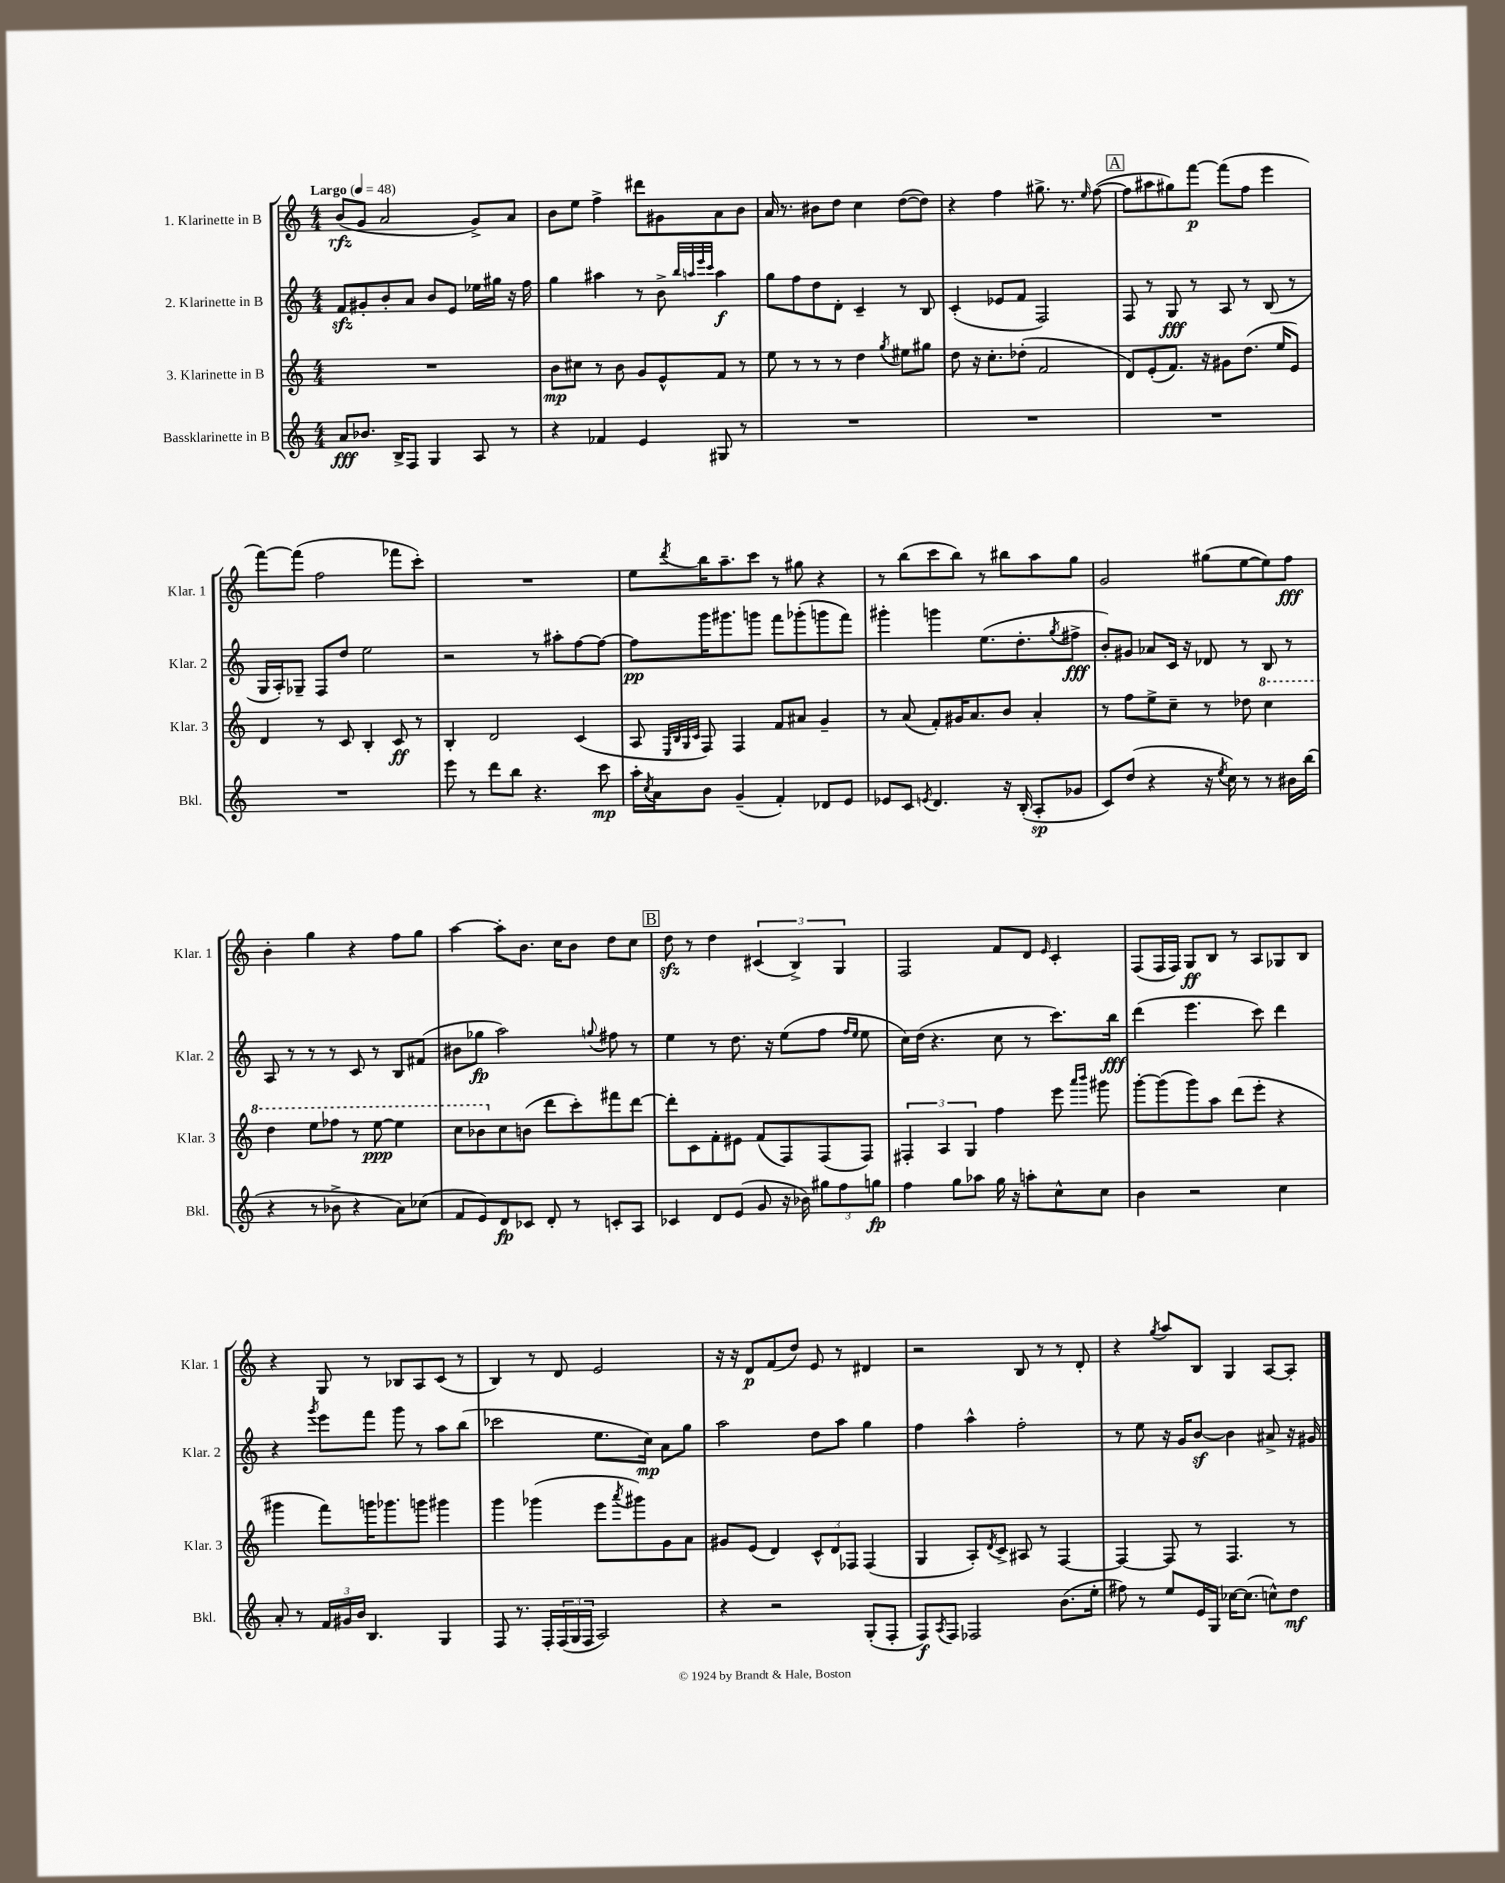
<<
\new StaffGroup <<
\new Staff = "s0" \with { instrumentName = "1. Klarinette in B" shortInstrumentName = "Klar. 1" } {
    \clef treble \key c \major \numericTimeSignature \time 4/4 \tempo "Largo" 4 = 48
    b'8\rfz( g'8 a'2 g'8->) a'8 |
    b'8 e''8 f''4-> dis'''8 gis'8 a'8 b'8 |
    a'16 r8. bis'8 d''8 c''4 d''8~( d''8) |
    r4 f''4 gis''8.-> r8. \grace { e''16 } f''8~( |
    \mark \markup { \box "A" } f''8 ais''8 gis''8) f'''8~\p f'''8( f''8 e'''4 |
    f'''8~) f'''8( f''2 fes'''8 c'''8-.) |
    R1 |
    e''8 \acciaccatura { d'''8 } b''16 a''8.-- c'''8 r8 gis''8 r4 |
    r8 b''8( c'''8 b''8) r8 bis''8 a''8 g''8 |
    g'2 gis''8( e''8~ e''8) f''8\fff |
    b'4-. g''4 r4 f''8 g''8 |
    a''4~ a''8-. b'8. c''16 b'8 d''8 c''8 |
    \mark \markup { \box "B" } d''8\sfz r8 d''4 \tuplet 3/2 { cis'4( b4->) g4 } |
    f2 f'8 d'8 \grace { e'16 } c'4-. |
    f8( f16 f16) g8\ff b8 r8 a8 ges8 b8 |
    r4 g8 r8 bes8 a8 c'8( r8 |
    b4) r8 d'8 e'2 |
    r16 r16 d'8\p f'8( d''8) e'8 r8 dis'4 |
    r2 b8 r8 r8 d'8-. |
    r4 \acciaccatura { g''8 } a''8 b8 g4 a8~ a8-. \bar "|." |
}
\new Staff = "s1" \with { instrumentName = "2. Klarinette in B" shortInstrumentName = "Klar. 2" } {
    \clef treble \key c \major \numericTimeSignature \time 4/4
    f'8\sfz gis'8-. b'8-. a'8 b'8 e'8 ees''16 gis''16 r16 f''16 |
    g''4 ais''4 r8 b'8-> \grace { b''32 a''32 e'''32 c'''32 } a''4\f |
    g''8 f''8 d''8 d'8-. c'4-- r8 b8 |
    c'4-.( ees'8 f'8 f2) |
    \mark \markup { \box "A" } f8 r8 g8\fff r8 a8 r8 b8( r8 |
    g16 a16-.) ges8-- f8 d''8 e''2 |
    r2 r8 ais''8-. f''8~ f''8~ |
    f''8\pp g'''16 gis'''8. g'''8 f'''8 ges'''8-.( g'''8 f'''8) |
    gis'''4-. g'''4 e''8.( d''8.-. \acciaccatura { g''8 } fis''8->\fff |
    b'8-.) gis'8 aes'8 c'16 r16 des'8 r8 b8 r8 |
    a8 r8 r8 r8 c'8 r8 b8 fis'8( |
    bis'8 ges''8\fp a''2) \appoggiatura { g''8 } fis''8 r8 |
    \mark \markup { \box "B" } e''4 r8 d''8. r16 e''8( f''8 \grace { f''16 e''16 } e''8 |
    c''16) d''16( r4. c''8 r8 c'''8.) b''16\fff |
    d'''4( e'''4. c'''8) d'''4 |
    r4 \acciaccatura { g'''8 } e'''8 f'''8 g'''8 r8 a''8 b''8( |
    ces'''2 e''8. c''16\mp) a'8 g''8 |
    a''2 d''8 a''8 g''4 |
    f''4 a''4-^ f''2-. |
    r8 e''8 r16 g'16 b'8~\sf b'4 ais'8-> r16 gis'16 \bar "|." |
}
\new Staff = "s2" \with { instrumentName = "3. Klarinette in B" shortInstrumentName = "Klar. 3" } {
    \clef treble \key c \major \numericTimeSignature \time 4/4
    R1 |
    b'8\mp cis''8 r8 b'8 g'8 e'8-^ f'8 r8 |
    e''8 r8 r8 r8 d''4 \acciaccatura { g''8 } eis''8 gis''8 |
    d''8 r16 c''8.-. des''8-.( f'2 |
    \mark \markup { \box "A" } d'8) e'8-.( f'8.) r16 gis'8 d''8.( e''16 e'8) |
    d'4 r8 c'8 b4-. c'8\ff r8 |
    b4-. d'2 c'4( |
    a8 \grace { e32 b32 g32 c'32 } f8) f4 f'8 ais'8 g'4-- |
    r8 a'8( f'8-.) gis'16 a'8. b'8 a'4-. |
    r8 f''8 e''8-> c''8-- r8 des''8 \ottava #1 c'''4 |
    d'''4 e'''8 fes'''8 r8 e'''8~\ppp e'''4 |
    c'''8 bes''8 \ottava #0 c''8 b'!8( d'''8 c'''8-.) fis'''8 d'''8~ |
    \mark \markup { \box "B" } d'''8-. c'8 f'8-. eis'8 f'8( f8) f8( f8) |
    \tuplet 3/2 { fis4-. a4 g4 } f''4 e'''8 \grace { a'''16 b'''16 } gis'''8 |
    g'''8~-. g'''8( g'''8) a''8 d'''8( e'''8-. r4 |
    gis'''4 f'''8) g'''16 ges'''8. g'''8 gis'''4 |
    g'''4 ges'''4( e'''8 \acciaccatura { a'''8 } gis'''8) g'8 a'8 |
    gis'8 e'8( d'4) \tuplet 3/2 { c'8-^ d'8 fes8 } fes4( |
    g4 a8-.) \acciaccatura { d'8 } c'8-> ais8 r8 f4~ |
    f4~ f8 r8 f4. r8 \bar "|." |
}
\new Staff = "s3" \with { instrumentName = "Bassklarinette in B" shortInstrumentName = "Bkl." } {
    \clef treble \key c \major \numericTimeSignature \time 4/4
    a'8\fff bes'8. b16-> f8 g4 a8 r8 |
    r4 fes'4 e'4 gis8 r8 |
    R1 |
    R1 |
    \mark \markup { \box "A" } R1 |
    R1 |
    e'''8 r8 d'''8 b''8 r4. c'''8\mp |
    a''16-. \acciaccatura { c''8 } a'16 b'8 g'4--( f'4-.) des'8 e'8 |
    ees'8 c'8 \acciaccatura { e'8 } d'4. r16 b16-.( a8-.\sp ges'8 |
    c'8) d''8( r4 r16 \acciaccatura { e''8 } c''16) r8 r8 bis'16 b''16( |
    r4 r8 bes'8-> r4 a'8) ces''8( |
    f'8 e'8) d'8\fp ces'8 d'8-. r8 c'8-. a8 |
    \mark \markup { \box "B" } ces'4 d'8 e'8( g'8 r16 bes'16) \tuplet 3/2 { gis''8 f''8 g''8\fp } |
    f''4 g''8 aes''8 g''16 r16 a''8-. c''8-^ c''8 |
    b'4 r2 c''4 |
    a'8-. r8 \tuplet 3/2 { f'16 gis'16 b'16 } b4. g4 |
    f8 r8. f16-. \tuplet 3/2 { f16( g16 f16 } a2) |
    r4 r2 g8-.( f8-. |
    f8\f) \acciaccatura { a8 } f8 fes2 b'8.( e''16-. |
    fis''8) r8 e''8 e'16 g16 ces''16~ ces''8.( c''8-^) d''8\mf \bar "|." |
}
>>
>>
\layout { \context { \Score \remove "Bar_number_engraver" } }
